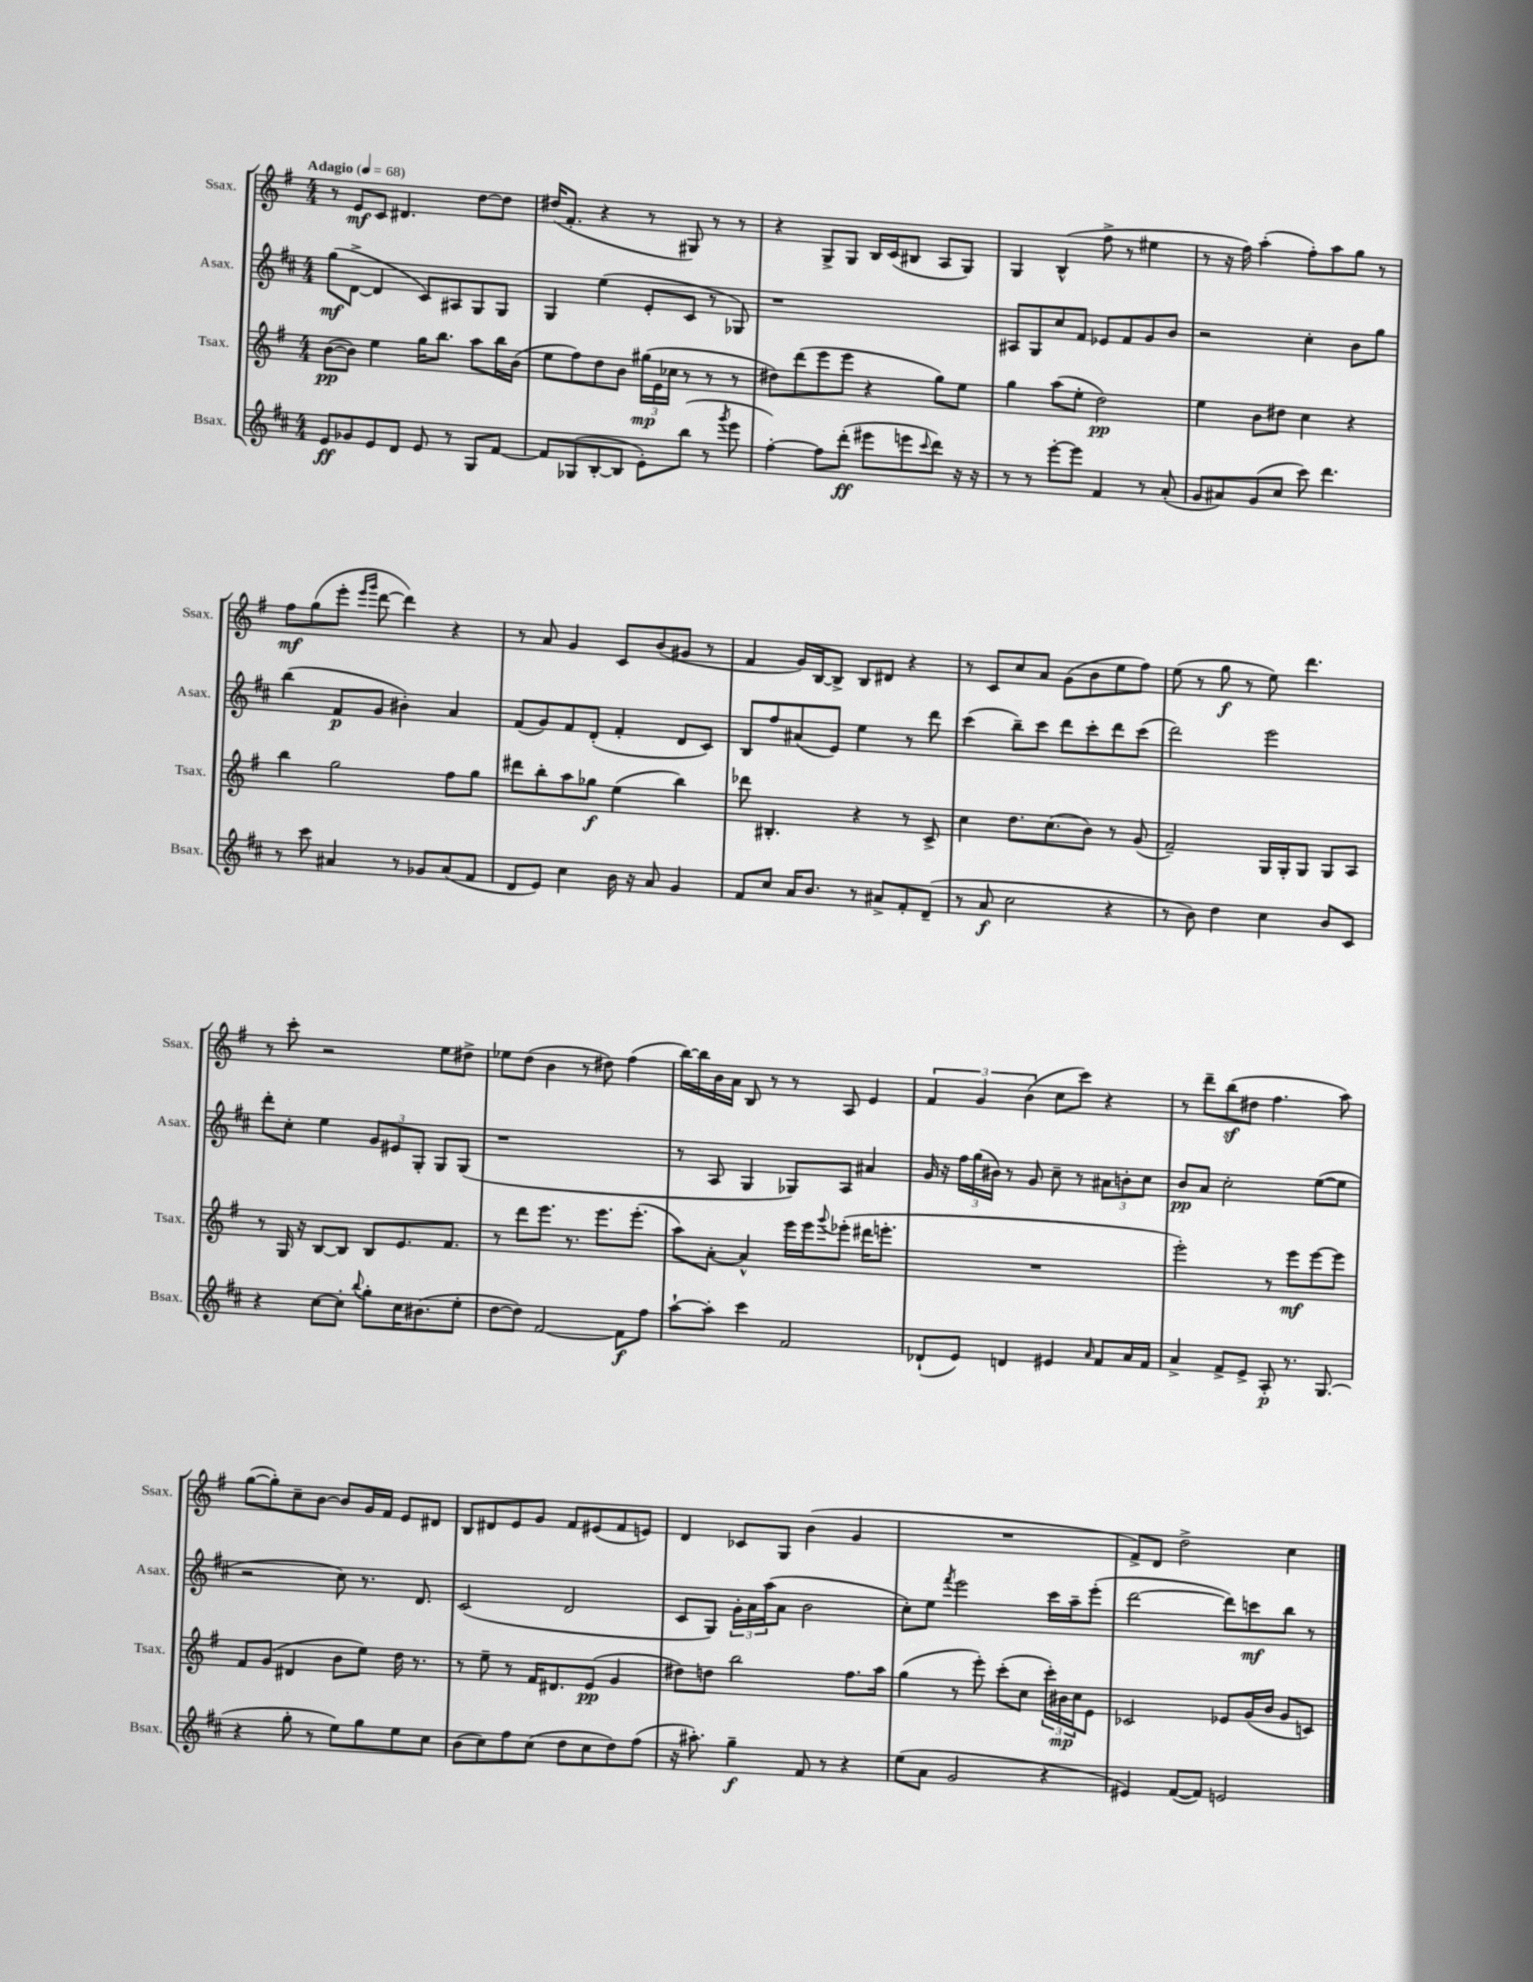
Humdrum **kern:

**kern	**dynam	**kern	**dynam	**kern	**dynam	**kern	**dynam
*part4	*part4	*part3	*part3	*part2	*part2	*part1	*part1
*staff4	*staff4	*staff3	*staff3	*staff2	*staff2	*staff1	*staff1
*I"Bsax.	*	*I"Tsax.	*	*I"Asax.	*	*I"Ssax.	*
*I'Bsax.	*	*I'Tsax.	*	*I'Asax.	*	*I'Ssax.	*
*clefG2	*	*clefG2	*	*clefG2	*	*clefG2	*
*k[f#c#]	*	*k[f#]	*	*k[f#c#]	*	*k[f#]	*
*M4/4	*	*M4/4	*	*M4/4	*	*M4/4	*
*MM68	*	*MM68	*	*MM68	*	*MM68	*
=1	=1	=1	=1	=1	=1	=1	=1
!	!	!	!	!	!	!LO:TX:a:B:t=Adagio	!
8e/L	ff	([8b\L	pp	(8gg\L	mf	8r	.
8g-X/	.	8b\J])	.	[8d^\J	.	8e/L	mf
8e/	.	4ee\	.	4d/]	.	8c/J	.
8d/J	.	.	.	.	.	4.d#X/	.
8e/	.	16gg\KL	.	8c#/L)	.	.	.
.	.	8.bb\J	.	.	.	.	.
8r	.	.	.	8A#X/	.	.	.
8G/L	.	8aa\L	.	8G/	.	[8dd\L	.
[8f#/J	.	16bb\L	.	8G/J	.	8dd\J]	.
.	.	(16b\JJ	.	.	.	.	.
=2	=2	=2	=2	=2	=2	=2	=2
8f#/L]	.	8ee\L	.	4G/	.	(16dd#X/KL	.
.	.	.	.	.	.	8.f#'/J	.
(8G-X/	.	8ff#\)	.	.	.	.	.
[8B'/	.	8dd\	.	(4ee\	.	4r	.
8B/J]	.	8b\J	.	.	.	.	.
8e'\L)	.	(24gg#X\LL	mp	8e'/L	.	8r	.
.	.	24e\	.	.	.	.	.
.	.	24cc-X\JJ	.	.	.	.	.
(8bb\J	.	8r	.	8c#/J	.	8G#X/)	.
8r	.	8r	.	8r	.	8r	.
8qggg/	.	.	.	.	.	.	.
8eee\	.	8r	.	8G-X/)	.	8r	.
=3	=3	=3	=3	=3	=3	=3	=3
[4ff#'\)	.	8dd#X\L)	.	1r	.	4r	.
.	.	(8ddd\	.	.	.	.	.
8ff#\L]	.	8eee\	.	.	.	8G^/L	.
(8ddd'\J	ff	8eee\J	.	.	.	8G/J	.
8eee#X\L	.	4r	.	.	.	16B/LL	.
.	.	.	.	.	.	(16c/J	.
8eeen\	.	.	.	.	.	8B#X/J	.
8qqccc#/	.	.	.	.	.	.	.
8ddd\J)	.	8gg\L)	.	.	.	8A/L	.
16r	.	8ee\J	.	.	.	8G/J)	.
16r	.	.	.	.	.	.	.
=4	=4	=4	=4	=4	=4	=4	=4
8r	.	4gg\	.	8A#X/L	.	4G/	.
8r	.	.	.	8G/	.	.	.
[8eee'\L	.	(8aa\L	.	8cc#/	.	(4B^^/	.
8eee\J]	.	8ee'\J	.	8f#/J	.	.	.
4f#/	.	2dd\)	pp	8e-X/L	.	8ff#^\	.
.	.	.	.	8f#/	.	8r	.
8r	.	.	.	8g/	.	4ee#X\	.
(8a'/	.	.	.	8b/J	.	.	.
=5	=5	=5	=5	=5	=5	=5	=5
8g/L	.	4ee\	.	2r	.	8r	.
8a#X/)	.	.	.	.	.	16r	.
.	.	.	.	.	.	16ff#\)	.
(8g/	.	8b\L	.	.	.	(4aa'\	.
8cc#/J	.	8dd#X\J	.	.	.	.	.
8ccc#\)	.	4cc\	.	4cc#'\	.	8ff#'\L)	.
4.ddd\	.	.	.	.	.	8aa\	.
.	.	4r	.	8b\L	.	8gg\J	.
.	.	.	.	8gg\J	.	8r	.
!!LO:LB:g=z
=6	=6	=6	=6	=6	=6	=6	=6
8r	.	4bb\	.	(4bb\	.	8ff#\L	mf
8ccc#\	.	.	.	.	.	(8gg\	.
4a#X/	.	2gg\	.	8f#/L	p	8eee'\J	.
.	.	.	.	.	.	16qqeee/LL	.
.	.	.	.	.	.	16qqggg/JJ	.
.	.	.	.	8g/J	.	[8ddd\	.
8r	.	.	.	4b#X'\)	.	4ddd\])	.
8g-X/L	.	.	.	.	.	.	.
(8a#/	.	8ff#\L	.	4a/	.	4r	.
8f#/J	.	8gg\J	.	.	.	.	.
=7	=7	=7	=7	=7	=7	=7	=7
8d/L	.	8ddd#X\L	.	(8f#/L	.	8r	.
8e/J)	.	8bb'\	.	8g/)	.	8a/	.
4cc#\	.	8aa\	.	8f#/	.	4g/	.
.	.	8gg-X\J	f	(8d'/J	.	.	.
16b\	.	(4ee\	.	4f#'/	.	8c/L	.
16r	.	.	.	.	.	.	.
8a/	.	.	.	.	.	(8b/	.
4g/	.	4bb\)	.	8d/L	.	8g#X/J	.
.	.	.	.	8c#/J)	.	8r	.
=8	=8	=8	=8	=8	=8	=8	=8
8f#/L	.	8ddd-X\	.	8B/L	.	4f#/	.
8cc#/J	.	4.B#X'/	.	8ff#/	.	.	.
16a/KL	.	.	.	(8a#X/	.	16g/LL)	.
8.b/J	.	.	.	.	.	[16B/J	.
.	.	.	.	8e/J)	.	8B^/J]	.
8r	.	4r	.	4ee\	.	8B/L	.
8a#X^/L	.	.	.	.	.	8d#X/J	.
8f#'/	.	8r	.	8r	.	4r	.
(8d~/J	.	8c^/	.	8ddd\	.	.	.
=9	=9	=9	=9	=9	=9	=9	=9
8r	.	4cc\	.	(4ccc#\	.	8r	.
8a/	f	.	.	.	.	8c/L	.
2cc#\	.	8.dd\L	.	8bb~\L)	.	8cc/	.
.	.	.	.	8ccc#\J	.	8a/J	.
.	.	(8.cc\	.	.	.	.	.
.	.	.	.	8ddd\L	.	(8g\L	.
.	.	8b\J)	.	8ccc#'\	.	8b\	.
4r	.	8r	.	8ddd\	.	8ee\	.
.	.	(8g/	.	(8ccc#\J	.	8ff#\J)	.
=10	=10	=10	=10	=10	=10	=10	=10
8r	.	2f#~/)	.	2ddd\)	.	(8ee\	.
8b\)	.	.	.	.	.	8r	.
4dd\	.	.	.	.	.	8gg\	f
.	.	.	.	.	.	8r	.
4cc#\	.	16G/LL	.	2eee\	.	8ee\)	.
.	.	16G'/J	.	.	.	.	.
.	.	8G/J	.	.	.	4.ddd\	.
8b/L	.	8G/L	.	.	.	.	.
8c#/J	.	8A/J	.	.	.	.	.
!!LO:LB:g=z
=11	=11	=11	=11	=11	=11	=11	=11
4r	.	8r	.	8ddd'\L	.	8r	.
.	.	16G/	.	8cc#'\J	.	8ccc'\	.
.	.	16r	.	.	.	.	.
[8cc#\L	.	[8B/L	.	4ee\	.	2r	.
8cc#'\J]	.	8B/J]	.	.	.	.	.
8qqbb/	.	.	.	.	.	.	.
8gg'\L	.	8B/L	.	12g/L	.	.	.
.	.	.	.	12e#X/	.	.	.
16cc#\K	.	8.e/	.	.	.	.	.
.	.	.	.	12G'/J	.	.	.
(8.b#X\	.	.	.	.	.	.	.
.	.	.	.	8G/L	.	8ee\L	.
.	.	8.f#/J	.	.	.	.	.
8ee'\J	.	.	.	(8G/J	.	8dd#X^\J	.
=12	=12	=12	=12	=12	=12	=12	=12
[8dd\L	.	8r	.	1r	.	8ee-X\L	.
8dd\J])	.	8ddd\L	.	.	.	(8dd\J	.
[2f#/	.	8.eee\J	.	.	.	4b\	.
.	.	8.r	.	.	.	.	.
.	.	.	.	.	.	8r	.
.	.	8.eee\L	.	.	.	8dd#X\)	.
8f#\L]	f	.	.	.	.	(4ff#\	.
.	.	(8.eee'\J	.	.	.	.	.
8ff#\J	.	.	.	.	.	.	.
=13	=13	=13	=13	=13	=13	=13	=13
[8aa`\L	.	8aa\L)	.	8r	.	[16bb\LL)	.
.	.	.	.	.	.	16bb\]	.
8aa'\J]	.	[8a'\J	.	8A/	.	16b\	.
.	.	.	.	.	.	16a\JJ	.
4ccc#\	.	4a^^/]	.	4G/	.	8B/	.
.	.	.	.	.	.	8r	.
2f#/	.	16eee\LL	.	8G-X/L)	.	8r	.
.	.	16eee\J	.	.	.	.	.
.	.	8qqggg/	.	.	.	.	.
.	.	(8eee-X'\J	.	8A/J	.	8A/	.
.	.	16ddd#X\KL	.	4a#X/	.	4e/	.
.	.	8.eeen'\J	.	.	.	.	.
=14	=14	=14	=14	=14	=14	=14	=14
(8d-X`/L	.	1r	.	16g/	.	6f#/	.
.	.	.	.	16r	.	.	.
8e/J)	.	.	.	24ff#\LL	.	.	.
.	.	.	.	(24gg\	.	6g/	.
.	.	.	.	24b#X\JJ)	.	.	.
4dn/	.	.	.	8r	.	.	.
.	.	.	.	.	.	(6b\	.
.	.	.	.	8g/	.	.	.
4e#X/	.	.	.	8cc#~\	.	8cc\L	.
.	.	.	.	8r	.	8ccc\J)	.
16qqa/	.	.	.	.	.	.	.
8f#/L	.	.	.	12a#X\L	.	4r	.
.	.	.	.	12bn'\	.	.	.
16a/L	.	.	.	.	.	.	.
.	.	.	.	12cc#\J	.	.	.
16f#/JJ	.	.	.	.	.	.	.
=15	=15	=15	=15	=15	=15	=15	=15
4a^/	.	2eee'\)	.	8b/L	pp	8r	.
.	.	.	.	8a/J	.	8ddd~\L	.
8f#^/L	.	.	.	2cc#'\	.	(8bbz\	.
8e^/J	.	.	.	.	.	8dd#X\J	.
8A'/	p	8r	.	.	.	4.ff#\	.
8.r	.	8eee\L	mf	.	.	.	.
.	.	[8eee\	.	([8ee\L	.	.	.
(8.G/	.	.	.	.	.	.	.
.	.	8eee\J]	.	8ee\J]	.	8aa\)	.
!!LO:LB:g=z
=16	=16	=16	=16	=16	=16	=16	=16
4r	.	8f#/L	.	2r	.	([8gg\L	.
.	.	(8g/J	.	.	.	8gg'\])	.
8gg'\	.	4d#X/	.	.	.	8cc~\	.
8r	.	.	.	.	.	[8b\J	.
8ee\L)	.	8b\L	.	8cc#\)	.	8b/L]	.
8gg\	.	8ee\J)	.	8.r	.	16g/L	.
.	.	.	.	.	.	16f#/JJ	.
8ee\	.	16dd\	.	.	.	8e/L	.
.	.	8.r	.	8.d/	.	.	.
8cc#\J	.	.	.	.	.	8d#X/J	.
=17	=17	=17	=17	=17	=17	=17	=17
(8b\L	.	8r	.	(2c#/	.	8B/L	.
8cc#\)	.	8ee~\	.	.	.	8d#X/	.
8ff#\	.	8r	.	.	.	8e/	.
(8cc#\J	.	16f#/KL	.	.	.	8g/J	.
.	.	8.d#X/	.	.	.	.	.
8dd\L	.	.	.	2d/	.	8f#/L	.
8cc#\	.	(8e/J	pp	.	.	(8e#X/	.
8dd\)	.	4g/	.	.	.	8f#/	.
(8ff#\J	.	.	.	.	.	8en/J)	.
=18	=18	=18	=18	=18	=18	=18	=18
16r	.	8dd#X\L)	.	8c#/L	.	4d/	.
8.aa#X'\)	.	.	.	.	.	.	.
.	.	8ddn\J	.	8G/J)	.	.	.
4gg~\	f	2bb\	.	24g'\LL	.	8c-X/L	.
.	.	.	.	24a\	.	.	.
.	.	.	.	(24aa\J	.	.	.
.	.	.	.	8a\J	.	8G/J	.
8f#/	.	.	.	2b\	.	(4b\	.
8r	.	.	.	.	.	.	.
4r	.	8.ff#\L	.	.	.	4g/	.
.	.	16aa\Jk	.	.	.	.	.
=19	=19	=19	=19	=19	=19	=19	=19
(8ee\L	.	(4gg\	.	8cc#'\L)	.	1r	.
8a\J	.	.	.	8ee\J	.	.	.
.	.	.	.	8qfff#/	.	.	.
2g/	.	8r	.	2eee\	.	.	.
.	.	8eee'\)	.	.	.	.	.
.	.	(8ccc'\L	.	.	.	.	.
.	.	8cc\J	.	.	.	.	.
4r	.	24ccc'\LL)	.	16ccc#\LL	.	.	.
.	.	24b#X\	mp	.	.	.	.
.	.	.	.	16aa~\J	.	.	.
.	.	24cc\J	.	.	.	.	.
.	.	8e\J	.	(8eee'\J	.	.	.
=20	=20	=20	=20	=20	=20	=20	=20
4e#X/)	.	2c-X/	.	[2ddd\	.	8f#^/L)	.
.	.	.	.	.	.	8d/J	.
([8f#/L	.	.	.	.	.	2dd^\	.
8f#/J])	.	.	.	.	.	.	.
2en/	.	8e-X/L	.	8ddd\L])	.	.	.
.	.	(16g/L	.	8cccn\	mf	.	.
.	.	16b/JJ	.	.	.	.	.
.	.	8g/L	.	8bb\J	.	4cc\	.
.	.	8cn/J)	.	8r	.	.	.
==	==	==	==	==	==	==	==
*-	*-	*-	*-	*-	*-	*-	*-
